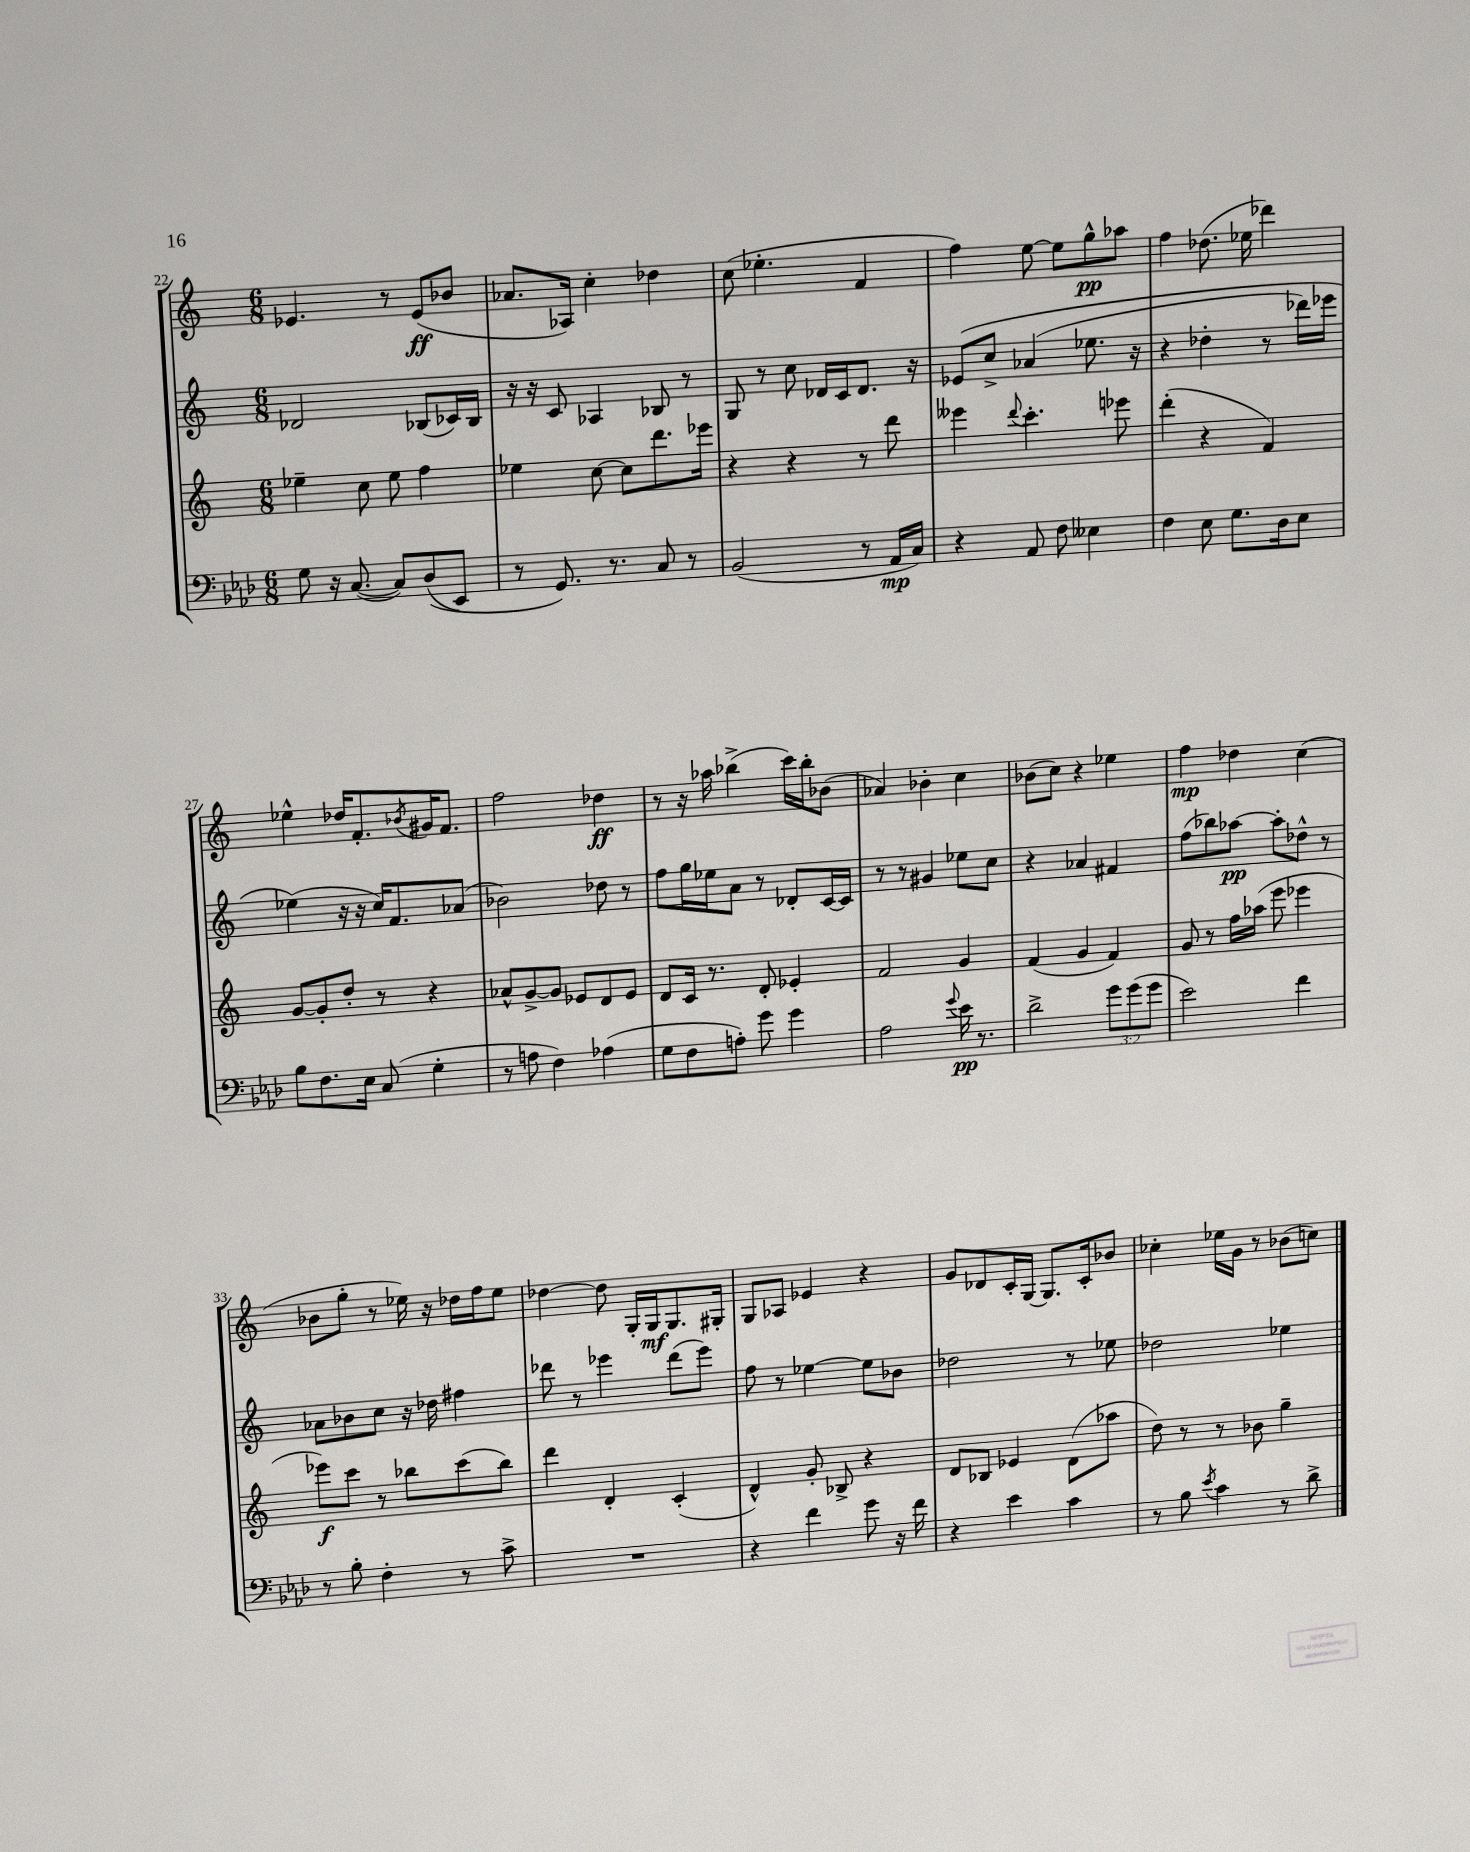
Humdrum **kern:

**kern	**dynam	**kern	**dynam	**kern	**dynam	**kern	**dynam
*part4	*part4	*part3	*part3	*part2	*part2	*part1	*part1
*staff4	*staff4	*staff3	*staff3	*staff2	*staff2	*staff1	*staff1
*clefF4	*	*clefG2	*	*clefG2	*	*clefG2	*
*k[b-e-a-d-]	*	*k[]	*	*k[]	*	*k[]	*
*M6/8	*	*M6/8	*	*M6/8	*	*M6/8	*
=22	=22	=22	=22	=22	=22	=22	=22
8G\	.	4ee-X~\	.	2d-X/	.	4.e-X/	.
16r	.	.	.	.	.	.	.
([8.C/	.	.	.	.	.	.	.
.	.	8cc\	.	.	.	.	.
8C/L])	.	8ee-\	.	.	.	8r	.
((8D-/	.	4ff\	.	(8B-X/L	.	(8e-/L	ff
8EE-/J)	.	.	.	16c-X/L)	.	8b-X/J	.
.	.	.	.	16B-/JJ	.	.	.
=23	=23	=23	=23	=23	=23	=23	=23
8r	.	4ee-X\	.	16r	.	8.a-X/L	.
.	.	.	.	16r	.	.	.
8.GG/)	.	.	.	8c/	.	.	.
.	.	.	.	.	.	16A-X/Jk)	.
.	.	[8cc\	.	4A-X/	.	4cc'\	.
8.r	.	.	.	.	.	.	.
.	.	8cc\L]	.	.	.	.	.
8C/	.	8.ddd\	.	8B-X/	.	4dd-X\	.
8r	.	.	.	8r	.	.	.
.	.	16eee-X\Jk	.	.	.	.	.
=24	=24	=24	=24	=24	=24	=24	=24
(2BB-/	.	4r	.	8G/	.	(8cc\	.
.	.	.	.	8r	.	4.ee-X'\	.
.	.	4r	.	8cc\	.	.	.
.	.	.	.	16d-X/LL	.	.	.
.	.	.	.	16c/J	.	.	.
8r	.	8r	.	8.d-/J	.	4f/	.
16AA-/LL	mp	8ddd\	.	.	.	.	.
16C/JJ)	.	.	.	16r	.	.	.
=25	=25	=25	=25	=25	=25	=25	=25
4r	.	4eee--X\	.	(8e-X/L	.	4ff\)	.
.	.	.	.	8cc^/J	.	.	.
.	.	8qqddd/	.	.	.	.	.
8AA-/	.	4.ccc'\	.	(4a-X/	.	[8ee\	.
8F\	.	.	.	.	.	8ee\L]	.
4E--X\	.	.	.	8.ee-X\	.	8gg^^\	pp
.	.	8eee-X\	.	.	.	8aa-X\J	.
.	.	.	.	16r	.	.	.
=26	=26	=26	=26	=26	=26	=26	=26
4F\	.	(4ddd'\	.	4r	.	4ff\	.
8E-\	.	4r	.	4dd-X'\	.	(8.dd-X\	.
8.G\L	.	.	.	.	.	.	.
.	.	.	.	.	.	16ee-X\	.
.	.	4f/)	.	8r	.	4ddd-X\)	.
16D-\k	.	.	.	.	.	.	.
8E-\J	.	.	.	16ddd-X\LL)	.	.	.
.	.	.	.	16eee-X\JJ	.	.	.
!!LO:LB:g=z
=27	=27	=27	=27	=27	=27	=27	=27
8B-\L	.	[8g/L	.	(4ee-X\)	.	4ee-X^^\	.
8.F\	.	8g'/]	.	.	.	.	.
.	.	8dd'/J	.	16r	.	16dd-X/KL	.
16E-\Jk	.	.	.	16r	.	8.f'/	.
(8C/	.	8r	.	16cc/KL)	.	.	.
.	.	.	.	8.f/	.	.	.
.	.	.	.	.	.	8qb-X/	.
4G'\	.	4r	.	.	.	16g#X/K	.
.	.	.	.	.	.	8.f/J	.
.	.	.	.	(8a-X/J	.	.	.
=28	=28	=28	=28	=28	=28	=28	=28
8r	.	8a-X^^/L	.	2b-X\)	.	2ff\	.
8An\	.	[8g^/	.	.	.	.	.
4F\)	.	8g/J]	.	.	.	.	.
.	.	8e-X/L	.	.	.	.	.
(4A-X\	.	8d/	.	8dd-X\	.	4dd-X\	ff
.	.	8e-/J	.	8r	.	.	.
=29	=29	=29	=29	=29	=29	=29	=29
8G\L	.	8d/L	.	8ff\L	.	8r	.
8F\	.	16c/Jk	.	16gg\L	.	16r	.
.	.	8.r	.	16ee-X\J	.	16aa-X\	.
8An'\J)	.	.	.	8a\J	.	(4bb-X^\	.
8g\	.	8d'/	.	8r	.	.	.
4g\	.	4e-X'/	.	8d-X'/L	.	16ccc\LL)	.
.	.	.	.	.	.	16bb-'\J	.
.	.	.	.	[16c/L	.	(8b-X\J	.
.	.	.	.	16c/JJ]	.	.	.
=30	=30	=30	=30	=30	=30	=30	=30
2A-\	.	2f/	.	8r	.	4a-X/)	.
.	.	.	.	8r	.	.	.
.	.	.	.	4g#X/	.	4b-X'\	.
8qqg/	.	.	.	.	.	.	.
16e-\	pp	4g/	.	8ee-X\L	.	4cc\	.
8.r	.	.	.	.	.	.	.
.	.	.	.	8cc\J	.	.	.
=31	=31	=31	=31	=31	=31	=31	=31
2d-^\	.	(4f/	.	4r	.	(8b-X\L	.
.	.	.	.	.	.	8cc\J)	.
.	.	4g/	.	4a-X/	.	4r	.
12g\L	.	4f/)	.	4f#X/	.	4ee-X\	.
(12g\	.	.	.	.	.	.	.
12g\J	.	.	.	.	.	.	.
=32	=32	=32	=32	=32	=32	=32	=32
2e-\)	.	8g/	.	(8ff\L	.	4ff\	mp
.	.	8r	.	8bb-X\)	.	.	.
.	.	16ff\LL	.	[8aa-X\J	pp	4dd-X\	.
.	.	(16aa-X\JJ	.	.	.	.	.
.	.	8eee\	.	8aa-'\L]	.	.	.
4f\	.	4eee-X\	.	8dd-X^^\J	.	(4cc\	.
.	.	.	.	8r	.	.	.
!!LO:LB:g=z
=33	=33	=33	=33	=33	=33	=33	=33
8r	.	8eee-X\L)	f	8a-X\L	.	8b-X\L	.
8B-'\	.	8ccc\J	.	8b-X\	.	8gg'\J	.
4F'\	.	8r	.	8cc\J	.	8r	.
.	.	8bb-X\L	.	16r	.	16ee-X\)	.
.	.	.	.	16dd-X\	.	16r	.
8r	.	(8ccc\	.	4ff#X\	.	16dd-X\LL	.
.	.	.	.	.	.	16ff\J	.
8c^\	.	8bb-\J)	.	.	.	8ee-\J	.
=34	=34	=34	=34	=34	=34	=34	=34
2.r	.	4ddd\	.	8ddd-X\	.	[4dd-X\	.
.	.	.	.	8r	.	.	.
.	.	4d'/	.	4eee-X\	.	8dd-\]	.
.	.	.	.	.	.	16G'/LL	.
.	.	.	.	.	.	16G/J	mf
.	.	(4c'/	.	(8ddd-\L	.	8.G/	.
.	.	.	.	8eee-\J)	.	.	.
.	.	.	.	.	.	16G#X'/Jk	.
=35	=35	=35	=35	=35	=35	=35	=35
4r	.	4d^^/)	.	8ff\	.	8G/L	.
.	.	.	.	8r	.	8A-X/J	.
4f\	.	8g'/	.	[4ee-X\	.	4e-X/	.
.	.	8B-X^/	.	.	.	.	.
8g\	.	4r	.	8ee-\L]	.	4r	.
16r	.	.	.	8b-X\J	.	.	.
16f\	.	.	.	.	.	.	.
=36	=36	=36	=36	=36	=36	=36	=36
4r	.	8d/L	.	2dd-X\	.	8g/L	.
.	.	8B-X/J	.	.	.	8d-X/	.
4e-\	.	4e-X/	.	.	.	16c'/L	.
.	.	.	.	.	.	[16G/JJ	.
.	.	.	.	.	.	8.G/L]	.
4c\	.	(8d\L	.	8r	.	.	.
.	.	.	.	.	.	16c'/k	.
.	.	8aa-X\J	.	8ee-X\	.	8b-X/J	.
=37	=37	=37	=37	=37	=37	=37	=37
8r	.	8dd\)	.	2dd-X\	.	4cc-X'\	.
8B-\	.	8r	.	.	.	.	.
8qe-/	.	.	.	.	.	.	.
4c\	.	8r	.	.	.	16ee-X\LL	.
.	.	.	.	.	.	16g\JJ	.
.	.	8b-X\	.	.	.	8r	.
8r	.	4gg~\	.	4ee-X\	.	(8b-X\L	.
8d-^\	.	.	.	.	.	8ccn\J)	.
==	==	==	==	==	==	==	==
*-	*-	*-	*-	*-	*-	*-	*-
